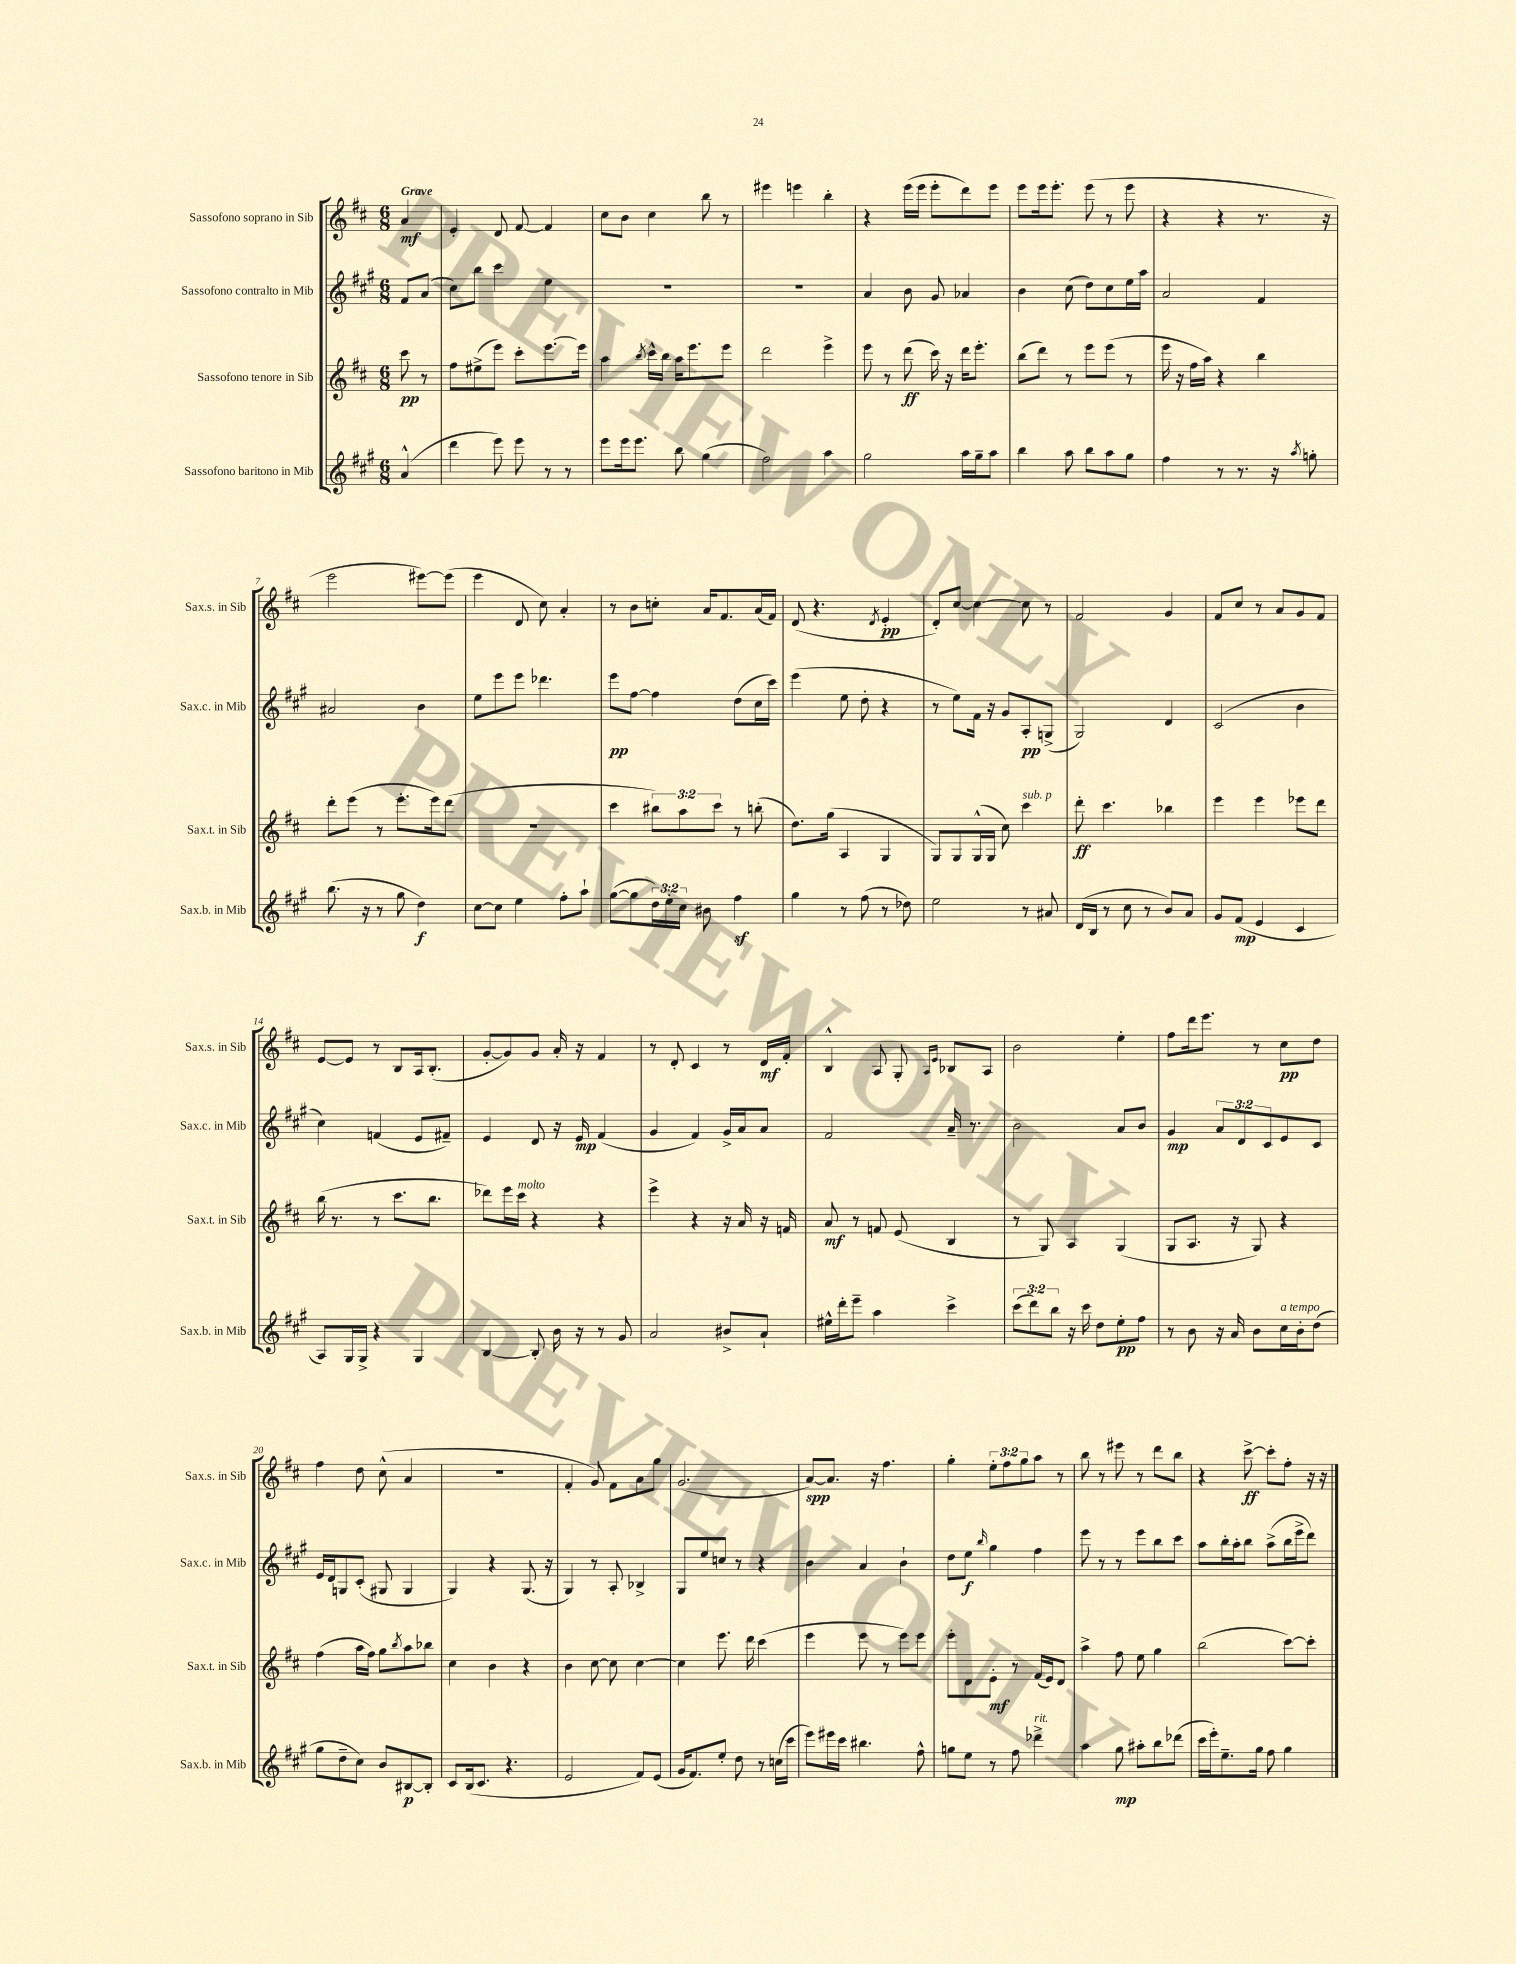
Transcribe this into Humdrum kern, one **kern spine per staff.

**kern	**kern	**kern	**kern
*staff4	*staff3	*staff2	*staff1
*clefG2	*clefG2	*clefG2	*clefG2
*k[f#c#g#]	*k[f#c#]	*k[f#c#g#]	*k[f#c#]
*M6/8	*M6/8	*M6/8	*M6/8
(4a^^/	8ccc#\	8f#/L	4a/
.	8r	(8a/J	.
=	=	=	=
4ddd\	8ff#\L	8cc#\L)	4e'/
.	(8ee#^\	8bb\J	.
8eee\)	8eee\J)	4ccc#\	8d/
8eee\	8ccc#'\L	.	[8f#/
8r	[8.eee\	4ee\	4f#/]
8r	.	.	.
.	16eee\]Jk	.	.
=	=	=	=
8eee\L	4aa\	2.r	8cc#\L
16eee\k	.	.	8b\J
8.eee\J	.	.	.
.	8qbb/	.	.
.	16ccc#^^\LL	.	4cc#\
.	16bb\JJ	.	.
8bb\	16aa\LK	.	.
.	8.eee\	.	.
(4gg#\	.	.	8bb\
.	8eee\J	.	8r
=	=	=	=
2ff#\)	2ddd\	2.r	4eee#\
.	.	.	4eee\
4aa\	4eee^\	.	4bb'\
=	=	=	=
2gg#\	8eee\	4a/	4r
.	8r	.	.
.	(8ddd\	8b\	(16eee\LL
.	.	.	16eee\JJ
.	16ccc#\)	8g#/	8eee'\L
.	16r	.	.
16aa\LL	16ddd\LK	4a-/	8ddd\)
16gg#~\J	8.eee'\J	.	.
8aa\J	.	.	8eee\J
=	=	=	=
4bb\	(8bb\L	4b\	8eee\L
.	8ddd\J)	.	16eee\k
.	.	.	8.eee'\J
8aa\	8r	(8cc#\	.
8bb\L	8eee\L	8dd\L)	(8eee\
8aa\	(8eee\J	8cc#\	8r
8gg#\J	8r	16ee\L	8eee\
.	.	16aa\JJ	.
=	=	=	=
4ff#\	16eee\	2a/	4r
.	16r	.	.
.	16ff#\LL	.	.
.	16aa\JJ)	.	.
8r	4r	.	4r
8.r	.	.	.
.	4bb\	4f#/	8.r
16r	.	.	.
8qaa/	.	.	.
8gg'\	.	.	.
.	.	.	16r
=	=	=	=
(8.bb\	8ddd'\L	2a#/	2eee\
.	(8eee\J	.	.
16r	.	.	.
8r	8r	.	.
8gg#\	8.eee'\L	.	.
4dd\)	.	4b\	[8eee#\L)
.	16eee\k)	.	.
.	(8ddd\J	.	(8eee#\]J
=	=	=	=
[8cc#\L	2.r	8ee\L	4eee\
8cc#\]J	.	8eee\	.
4ee\	.	8eee\J	8d/
.	.	4.ddd-\	8cc#\)
8ff#'\L	.	.	4a'/
8aa`\J	.	.	.
=	=	=	=
([8gg#\L	4ccc#\	8eee\L	8r
8gg#\]	.	[8ff#\J	8b\L
24dd\L)	12bb#\L)	4ff#\]	8cc'\J
24ee'\	.	.	.
24cc#\JJ	12aa\	.	.
8b#\	.	.	16a/LK
.	12ccc#\J	.	.
.	.	.	8.f#/
4ff#\	8r	(8dd\L	.
.	(8bb'\	16cc#\L	(16a/L
.	.	16ccc#\JJ)	16f#/JJ)
=	=	=	=
4gg#\	8.dd\L)	(4eee\	(8d/
.	.	.	4.r
.	(16gg\Jk	.	.
8r	4A/	8ee\	.
(8ff#\	.	8dd'\	.
.	.	.	8qd/
8r	4G/	4r	4e'/
8dd-\)	.	.	.
=	=	=	=
2ee\	8G/L)	8r	8d'/L)
.	8G/	8ee\L)	[8cc#/J
.	(16G^^/L	16f#\Jk	4cc#\_
.	16G/JJ	16r	.
.	8cc#\)	8g#/L	.
8r	4ccc#\	8A'/	8cc#\]
8a#/	.	(8G^/J	8r
=	=	=	=
(16d/LL	8ddd'\	2G#/)	2f#/
16B/JJ	.	.	.
8r	4.ccc#\	.	.
8cc#\	.	.	.
8r	.	.	.
8b/L)	4bb-\	4d/	4g/
8a/J	.	.	.
=	=	=	=
8g#/L	4eee\	(2c#/	8f#/L
(8f#/J	.	.	8cc#/J
4e/	4eee\	.	8r
.	.	.	8a/L
4c#/	8eee-\L	4b\	8g/
.	8ddd\J	.	8f#/J
=	=	=	=
8A/L)	(16bb\	4cc#\)	[8e/L
.	8.r	.	.
16G#/L	.	.	8e/]J
16G#^/JJ	.	.	.
4r	8r	(4f/	8r
.	8.ccc#\L	.	8B/L
4G#/	.	8e/L	16A/k
.	8.bb\J	.	(8.B'/J
.	.	8f#~/J)	.
=	=	=	=
[4B/	8ddd-\L)	4e/	[8g'/L
.	16eee\L	.	8g/])
.	16ccc#\JJ	.	.
8B'/]	4r	8d/	8g/J
16b\	.	16r	16a'/
16r	.	16e/	16r
8r	4r	(4f#/	4f#/
8g#/	.	.	.
=	=	=	=
2a/	4eee^\	4g#/	8r
.	.	.	8d'/
.	4r	4f#/)	4c#/
8b#^/L	16r	16g#^/LL	8r
.	16a/	16a/J	.
8a`/J	16r	8a/J	16d/LL
.	16f/	.	16f#'/JJ
=	=	=	=
16ee#^^\LL	8a/	2f#/	4B^^/
16ddd'\J	.	.	.
8eee~\J	8r	.	.
4aa\	8f/	.	8A/
.	(8e/	.	8G'/
.	.	.	16qqA/LL
.	.	.	16qqe/JJ
4ccc#^\	4B/	16a~/	8B-/L
.	.	8.r	.
.	.	.	8A/J
=	=	=	=
(12ccc#\L	8r	2b\	2b\
12ddd\)	.	.	.
.	8G/)	.	.
12bb\J	.	.	.
16r	4A/	.	.
16ccc#\	.	.	.
8dd\L	.	.	.
8ee'\	(4G/	8a/L	4ee'\
8ff#\J	.	8b/J	.
=	=	=	=
8r	8G/L	4g#/	8ff#\L
8b\	8.A/J	.	16ddd\k
.	.	.	8.eee\J
16r	.	12a/L	.
16a/	16r	.	.
.	.	12d/	.
8b\L	8G/)	.	8r
.	.	12c#/	.
16cc#\L	4r	8e/	8cc#\L
16b'\J	.	.	.
(8dd\J	.	8c#/J	8dd\J
=	=	=	=
8gg#\L	(4ff#\	16e/LL	4ff#\
.	.	16d/J	.
8dd~\	.	8G/	.
8cc#\J)	16aa\LL	(8c#'/J	8dd\
.	16ff#\JJ)	.	.
8b/L	8gg\L	8G#/	(8cc#^^\
.	8qbb/	.	.
[8B#/	8aa\	4G#/	4a/
8B#'/]J	8bb-\J	.	.
=	=	=	=
8c#/L	4cc#\	4G#/)	2.r
(16B/k	.	.	.
8.c#/J	.	.	.
.	4b\	4r	.
4.r	.	.	.
.	4r	(8.G#/	.
.	.	16r	.
=	=	=	=
2e/	4b\	4G#/)	4f#'/
.	[8cc#\	8r	8g/)
.	8cc#\]	8A'/	8f#\L
8f#/L)	[4cc#\	4B-^/	8a\
(8e/J	.	.	8gg\J
=	=	=	=
16g#/LK	4cc#\]	8G#/L	(2.g/
8.f#/)	.	.	.
.	.	8ee/	.
8ee'/J	8.eee\	8cc/J	.
8dd\	.	8r	.
.	16ddd\	.	.
8r	(4ccc#\	4r	.
(16cc\LL	.	.	.
16ccc#\JJ	.	.	.
=	=	=	=
8eee\L)	4eee\	4b\	[8a/L)
16eee#\L	.	.	8.a/]J
16ccc#\JJ	.	.	.
4.bb#\	8eee\	4a/	.
.	.	.	16r
.	8r	.	4.ff#\
.	8eee\L)	4b`\	.
8ff#^^\	8eee\J	.	.
=	=	=	=
8gg\L	8eee'\L	8dd\L	4gg'\
8ee\J	8d\	8ee\J	.
.	.	16qqbb/	.
8r	8e'\J	4gg#\	12ee'\L
.	.	.	12ff#\
8ff#\	8r	.	.
.	.	.	12gg\
4ddd-^\	(16f#/LL	4ff#\	8aa\J
.	16e/J)	.	.
.	8d/J	.	8r
=	=	=	=
4aa\	4aa^\	8eee\	8bb\
.	.	8r	8r
8gg#\	8ff#\	8r	8eee#\
8aa#'\L	8ee\	8eee\L	8r
8bb\	4gg\	8bb\	8ddd\L
(8ddd-\J	.	8ccc#\J	8bb\J
=	=	=	=
16ccc#\LL	(2bb\	8aa\L	4r
16eee'\J)	.	.	.
8.ee~\	.	16bb'\L	.
.	.	16aa'\J	.
.	.	8bb\J	[8ccc#^\
16gg#\Jk	.	.	.
8ff#\	.	(8aa^\L	8ccc#'\]L
4gg#\	[8ccc#\L)	16bb\L	8ff#'\J
.	.	16eee^\J	.
.	8ccc#'\]J	8ddd\J)	16r
.	.	.	16r
==	==	==	==
*-	*-	*-	*-
